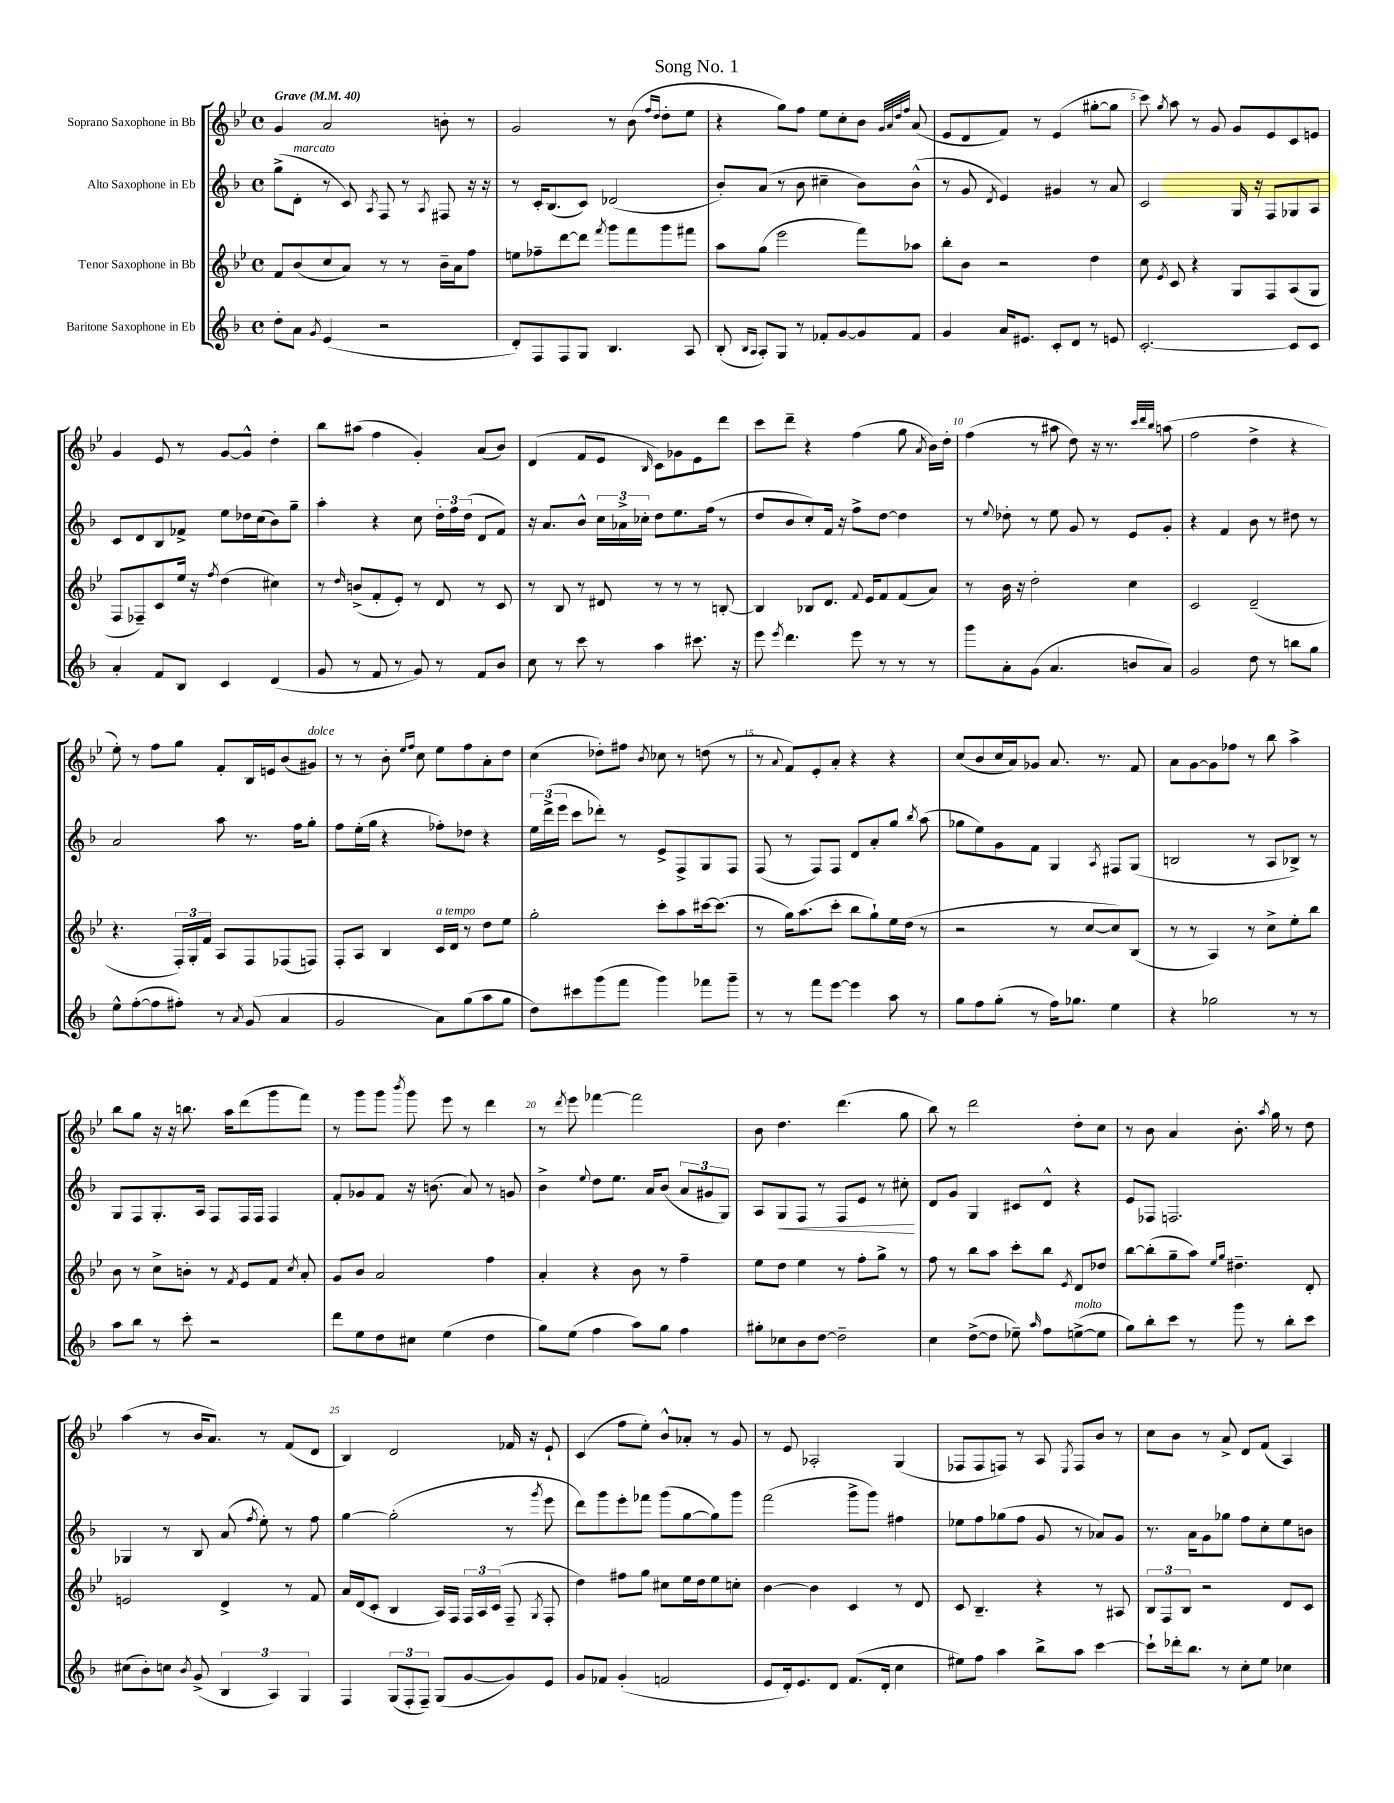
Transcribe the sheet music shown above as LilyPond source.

\header { title = "Song No. 1" }
<<
\new StaffGroup <<
\new Staff = "s0" \with { instrumentName = "Soprano Saxophone in Bb" } {
    \clef treble \key bes \major \defaultTimeSignature \time 4/4 \tempo "Grave" 4 = 40
    \autoBeamOff g'4 a'2 b'8-. r8 |
    g'2 r8 bes'8( \grace { f''16[ d''16] } d''8[-. ees''8] |
    r4 g''8[) f''8] ees''8[ c''8-. bes'8] \grace { g'32[ a'32 d''32 f''32] } a'8( |
    ees'8[ d'8 f'8]) r8 ees'4( gis''8[~-. gis''8] |
    c'''8) \acciaccatura { g''8 } a''8 r8 g'8 g'8[ ees'8 c'8 e'8] |
    g'4 ees'8 r8 g'8[~ g'8]-^ d''4-. |
    bes''8[ ais''8]( f''4 g'4-.) a'8[( bes'8]) |
    d'4( f'8[ ees'8] \grace { bes16 } c'8[) ges'8 ees'8 d'''8] |
    c'''8[ d'''8]-- r4 f''4( g''8 \acciaccatura { a'8 } bes'16[) d''16]-. |
    f''4( r8 ais''8 d''8) r16 r8. \grace { c'''32[ d'''32 bes''32] } a''8( |
    f''2 d''4-> r4 |
    ees''8-.) r8 f''8[ g''8] f'8[-. bes16 e'16 bes'8( gis'8]^\markup { \italic "dolce" }) |
    r8 r8 bes'8-. \grace { ees''16[ f''16] } c''8 ees''8[ f''8 a'8-. d''8] |
    c''4( des''8[-.) fis''8] \acciaccatura { bes'8 } ces''8 r8 d''8( r8 |
    r8 \appoggiatura { a'8 } f'8[) ees'8-. a'8]-. r4 r4 |
    c''8[( bes'8 c''16 a'16) ges'8] a'8. r8. f'8 |
    a'8[ g'8~ g'8 fes''8] r8 bes''8 a''4-> |
    bes''8[ g''8] r16 r16 b''8. a''16[ d'''8( g'''8 f'''8]) |
    r8 g'''8[ g'''8] \acciaccatura { bes'''8 } g'''8 ees'''8 r8 d'''4 |
    r8 \acciaccatura { d'''8 } ees'''8 fes'''4~ fes'''2 |
    bes'8 d''4. d'''4.( g''8 |
    bes''8) r8 d'''2 d''8[-. c''8] |
    r8 bes'8 a'4 bes'8.-. \acciaccatura { a''8 } g''16 r8 d''8 |
    a''4( r8 bes'16[ a'8.]) r8 f'8[( d'8] |
    bes4) d'2 fes'16 r16 ees'8-! |
    c'4( f''8[ ees''8]-.) bes'8[-^ aes'8]-. r8 g'8 |
    r8 ees'8 aes2-. g4( |
    fes8[ fes8 f8]) r8 a8 \acciaccatura { ees8 } f8[ bes'8] r8 |
    c''8[ bes'8] r8 a'8-> d'8[ f'8]( a4) \bar "|." |
}
\new Staff = "s1" \with { instrumentName = "Alto Saxophone in Eb" } {
    \clef treble \key f \major \defaultTimeSignature \time 4/4
    \autoBeamOff g''8[->( d'8]-.^\markup { \italic "marcato" } r8 c'8) \acciaccatura { a8 } f8 r8 \acciaccatura { a8 } fis8 r16 r16 |
    r8 c'16[-. bes8.( c'8]) des'2( |
    bes'8[-.) a'8]( r8 bes'8 cis''4-- bes'8[) bes'8]-^( |
    r8 g'8 \acciaccatura { d'8 } e'4) gis'4 r8 a'8 |
    c'2 g16 r16 f8[ ges8 a8] |
    c'8[ d'8 bes8 fes'8]-> e''8[ des''16 c''16( bes'8) g''8]-- |
    a''4-. r4 c''8 \tuplet 3/2 { d''16[-. f''16 d''16]( } d'8[ f'8]) |
    r16 a'8.[ bes'8]-^ \tuplet 3/2 { c''16[ aes'16-> ces''16]-. } d''8[ e''8. f''16]( r8 |
    d''8[ bes'8 c''8-.) f'16] r16 f''8[-> d''8]~ d''4 |
    r8 \appoggiatura { e''8 } des''8-. r8 e''8 g'8 r8 e'8[ g'8]-. |
    r4 f'4 bes'8 r8 dis''8 r8 |
    a'2 a''8 r8. f''16[ g''8]-. |
    f''8[ e''16-.( g''16] r4 fes''8[-.) des''8] r4 |
    \tuplet 3/2 { e''16[ d'''16->( e'''16] } c'''8[ des'''8]-.) r8 e'8[-> f8-> g8 f8] |
    f8( r8 f8[) f8] d'8[ a'8-. g''8] \acciaccatura { bes''8 } a''8( |
    ges''8[ e''8) g'8 f'8] g4 \acciaccatura { a8 } fis8[ g8]( |
    b2 r8 a8[ bes8]->) r8 |
    g8[ f8 g8.-. a16] f8[ f16 f16] f4 |
    f'8[-. ges'8 f'8] r16 b'8.( a'8) r8 g'8 |
    bes'4-> \appoggiatura { e''8 } d''8[ e''8.] a'16[ bes'8]( \tuplet 3/2 { a'8[ gis'8 g8]) } |
    a8[ g8\< f8] r8 f8[ e'8] r8 cis''8-.\! |
    d'8[ g'8] g4 cis'8[ d'8]-^ r4 |
    e'8[ fes8] f2. |
    ges4 r8 bes8 a'8( \acciaccatura { f''8 } e''8-.) r8 f''8 |
    g''4~ g''2-.( r8 \acciaccatura { g'''8 } e'''8 |
    d'''8[) g'''8 e'''8-. fes'''8] g'''8[( g''8~ g''8) g'''8] |
    f'''2( g'''8[-> g'''8]) fis''4 |
    ees''8[ f''8 ges''8( f''8] g'8 r8 aes'8[) g'8] |
    r8. a'16[ g'8 ges''8] f''8[ c''8-. e''8 b'8] \bar "|." |
}
\new Staff = "s2" \with { instrumentName = "Tenor Saxophone in Bb" } {
    \clef treble \key bes \major \defaultTimeSignature \time 4/4
    \autoBeamOff f'8[ bes'8( c''8 a'8]) r8 r8 bes'16[-- a'16 f''8] |
    e''8[ fes''8-- d'''8~ d'''8] \acciaccatura { f'''8 } g'''8[ f'''8 g'''8 fis'''8] |
    a''8[ g''8]( ees'''2 f'''8[) aes''8] |
    bes''8[-. bes'8] r2 d''4 |
    c''8 \acciaccatura { ees'8 } c'8 r4 g8[ f8 a8( g8] |
    f8[ fes8--) c'8 ees''16] r16 \acciaccatura { f''8 } d''4( cis''4) |
    r8 \grace { d''16 } b'8[->( f'8-. ees'8]-.) r8 d'8 r8 c'8 |
    r8 bes8 r8 dis'8 r8 r8 r8 b8~-. |
    b4 bes8[ d'8.] \appoggiatura { f'8 } ees'16[ f'8 f'8( a'8]) |
    r8 bes'16 r16 d''2-. c''4 |
    c'2 d'2--( |
    r4. \tuplet 3/2 { f16[-.) g16-. f'16] } a8[ f8 fes8( f8]) |
    f8[-. a8] bes4 c'16[^\markup { \italic "a tempo" } d'16] r8 d''8[ ees''8] |
    g''2-. c'''8[-. a''8 cis'''16~ cis'''8.]( |
    r8 g''16[) a''8.( c'''8]-. bes''8[ g''8-!) ees''16 d''16]( r8 |
    r2 r8 c''8[~ c''8) bes8]( |
    r8 r8 a4) r8 c''8[-> ees''8-. bes''8] |
    bes'8 r8 c''8[-> b'8]-. r8 \acciaccatura { f'8 } ees'8[ f'8] \acciaccatura { c''8 } a'8-. |
    g'8[ bes'8] a'2 f''4 |
    a'4-. r4 bes'8 r8 f''4-- |
    ees''8[ d''8] ees''4 r8 f''8[-. g''8]-> r8 |
    f''8 r8 bes''8[ a''8] c'''8[-. bes''8] \acciaccatura { ees'8 } d'8[ des''8] |
    bes''8[~ bes''8-.( g''8-- a''8]) \grace { ees''16[ g''16] } dis''4.-- d'8-. |
    e'2 d'4-> r8 f'8 |
    a'16[ d'16( c'8]-. bes4 a16[) f16] \tuplet 3/2 { f16[ a16 c'16]( } f8-- \acciaccatura { g8 } f8-. |
    d''4) fis''8[ g''8] cis''8[ ees''16 d''16 ees''8 c''8]-. |
    bes'4~ bes'4 c'4 r8 d'8 |
    c'8 bes4.-- r4 r8 ais8 |
    \tuplet 3/2 { bes8[ f8 bes8] } r2 d'8[ c'8] \bar "|." |
}
\new Staff = "s3" \with { instrumentName = "Baritone Saxophone in Eb" } {
    \clef treble \key f \major \defaultTimeSignature \time 4/4
    \autoBeamOff d''8[-. a'8] \acciaccatura { g'8 } e'4( r2 |
    d'8[-.) f8 f8 g8] bes4. a8 |
    bes8-.( \grace { bes16[ a16] } a8[-.) g8] r8 fes'8[-. g'8~ g'8 fes'8] |
    g'4 a'16[ eis'8.] c'8[-. d'8] r8 e'8 |
    c'2.~-. c'8[ c'8] |
    a'4-. f'8[ bes8] c'4 d'4( |
    g'8 r8 f'8 r8 g'8) r8 f'8[ bes'8] |
    c''8 r8 c'''8 r8 a''4 cis'''8. r16 |
    e'''8 \acciaccatura { e'''8 } d'''4. e'''8 r8 r8 r8 |
    g'''8[ a'8-. g'8]( a'4. b'8[ a'8]) |
    g'2 d''8 r8 b''8[ g''8] |
    e''8[-^ f''8~-.( f''8 fis''8]-.) r8 \acciaccatura { a'8 } g'8( a'4 |
    g'2 a'8[) g''8( a''8 g''8] |
    d''8[) cis'''8 g'''8( f'''8] g'''4) fes'''8[ g'''8]-- |
    r8 r8 f'''8[ e'''8]~ e'''4 a''8 r8 |
    g''8[ f''8 g''8]-.( r8 f''16[) ges''8.] e''4 |
    r4 ges''2 r8 r8 |
    a''8[ bes''8] r8 c'''8-. r2 |
    d'''8[ e''8 d''8 cis''8] e''4( d''4 |
    g''8[) e''8]( f''4 a''8[) g''8] f''4 |
    gis''8[-. ces''8 bes'8 d''8]~ d''2-- |
    c''4 d''8[~->( d''8] ees''8--) \grace { a''16 } f''8[ e''8~->^\markup { \italic "molto" }( e''8] |
    g''8[) bes''8-. c'''8] r8 g'''8 r8 bes''8[-. c'''8] |
    cis''8[( bes'8-.) c''8] \acciaccatura { bes'8 } g'8->( \tuplet 3/2 { bes4 a4) g4 } |
    f4 \tuplet 3/2 { g8[( f8-. f8]--) } g8[( g'8~ g'8) e'8] |
    g'8[ fes'8] g'4-.( f'2 |
    e'8[ d'16-.) e'8. d'8] f'8.[( d'16]-. c''4 |
    eis''8[) f''8] a''4 bes''8[-> a''8] c'''4~ |
    c'''8[-! des'''16-. bes''8.] r8 c''8[-. e''8] ces''4 \bar "|." |
}
>>
>>
\layout { \context { \Score \override BarNumber.break-visibility = ##(#f #t #t) barNumberVisibility = #(every-nth-bar-number-visible 5) } }
